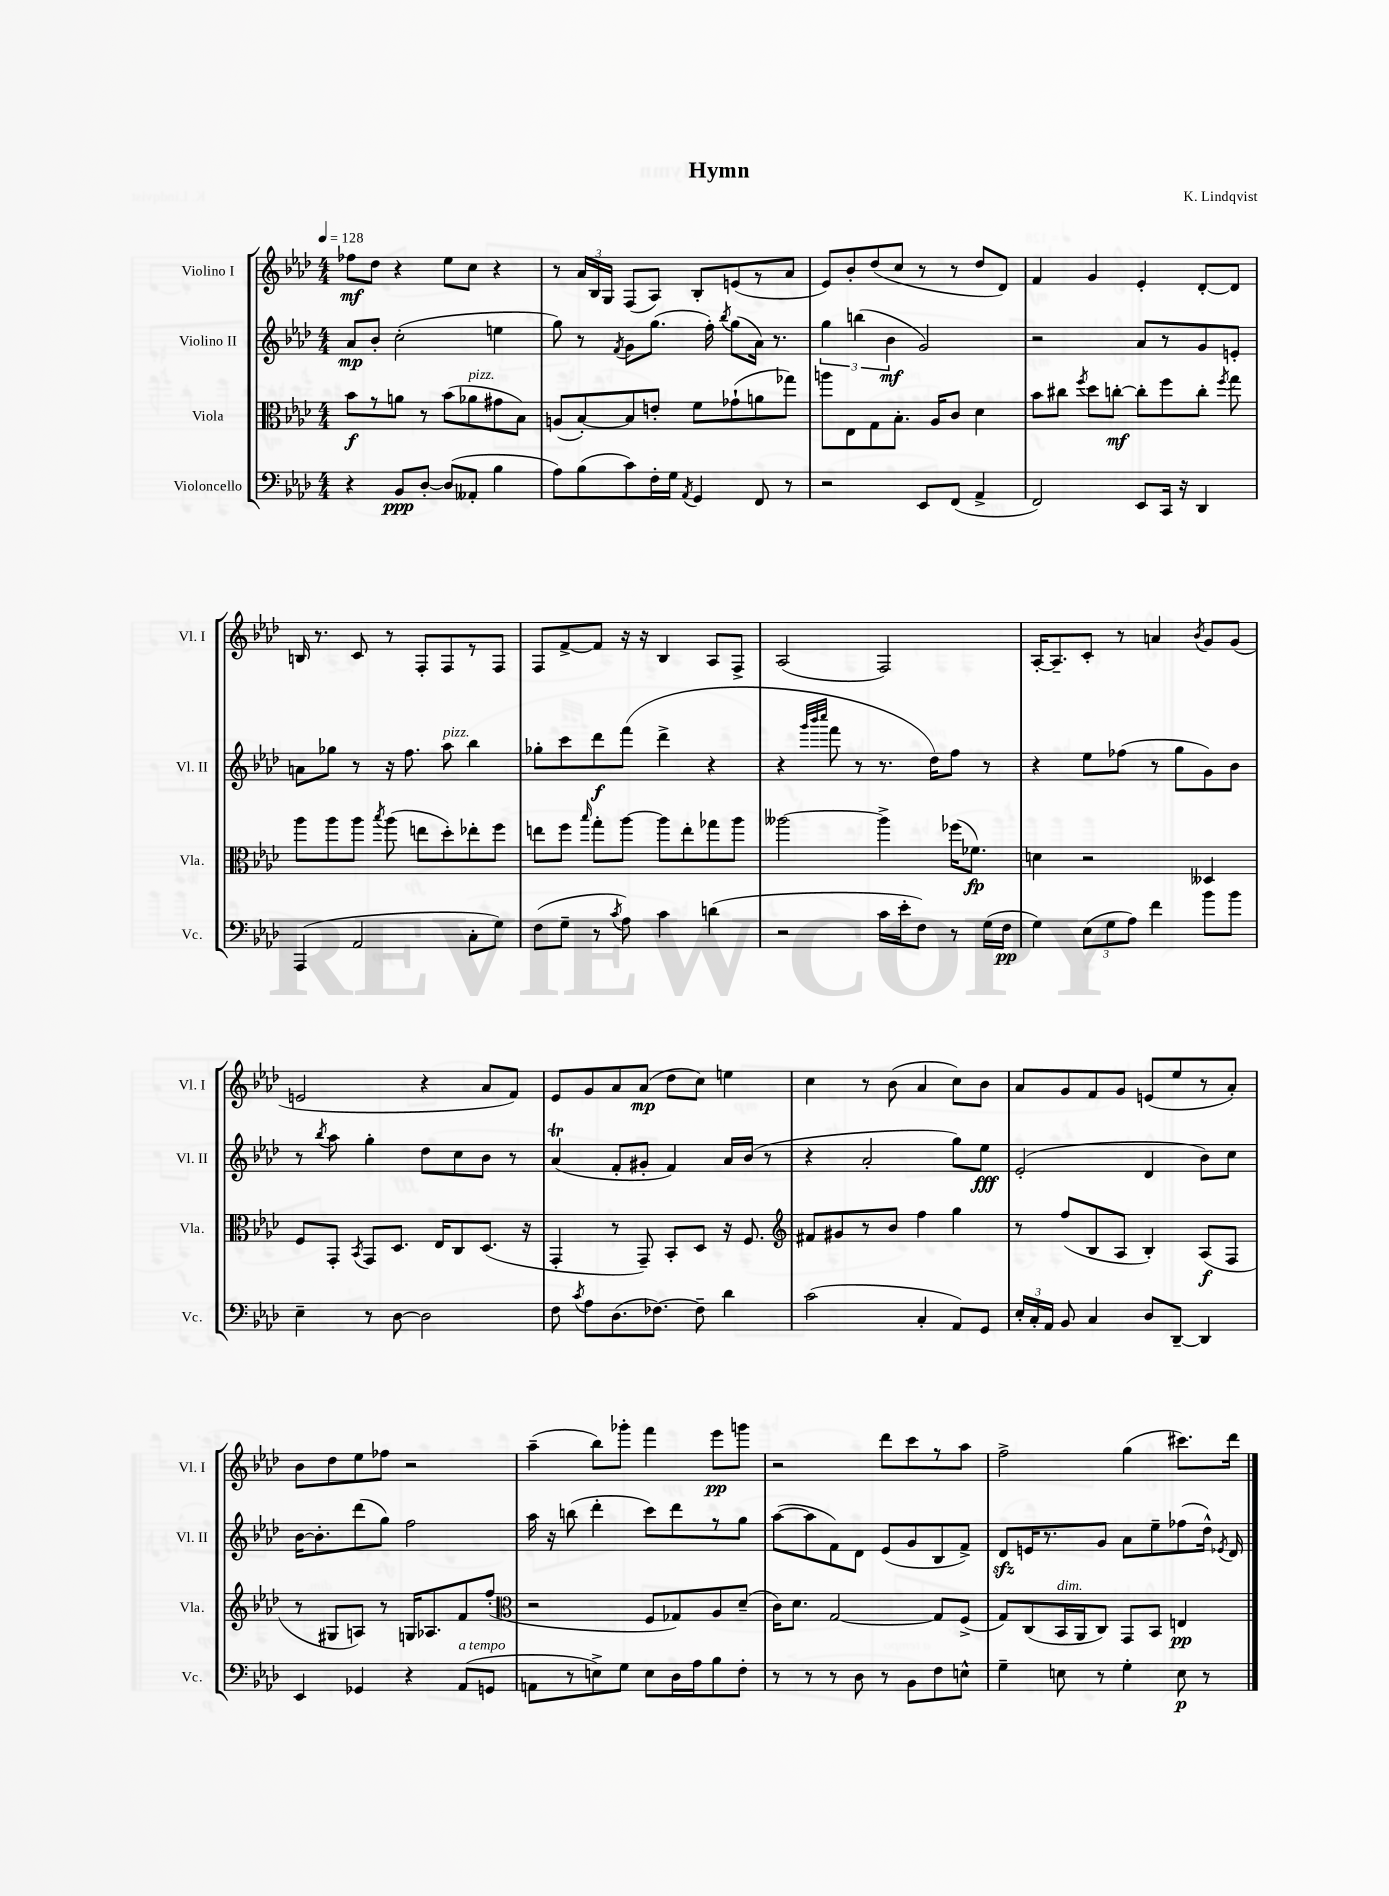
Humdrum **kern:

**kern	**dynam	**kern	**dynam	**kern	**dynam	**kern	**dynam
*part4	*part4	*part3	*part3	*part2	*part2	*part1	*part1
*staff4	*staff4	*staff3	*staff3	*staff2	*staff2	*staff1	*staff1
*I"Violoncello	*	*I"Viola	*	*I"Violino II	*	*I"Violino I	*
*I'Vc.	*	*I'Vla.	*	*I'Vl. II	*	*I'Vl. I	*
*clefF4	*	*clefC3	*	*clefG2	*	*clefG2	*
*k[b-e-a-d-]	*	*k[b-e-a-d-]	*	*k[b-e-a-d-]	*	*k[b-e-a-d-]	*
*M4/4	*	*M4/4	*	*M4/4	*	*M4/4	*
*MM128	*	*MM128	*	*MM128	*	*MM128	*
=1	=1	=1	=1	=1	=1	=1	=1
4r	.	8b-\L	f	8a-/L	mp	8ff-X\L	mf
.	.	8r	.	8b-'/J	.	8dd-\J	.
8BB-/L	ppp	8an\J	.	(2cc'\	.	4r	.
[8D-'/J	.	8r	.	.	.	.	.
(8D-/L]	.	(8b-\L	.	.	.	8ee-\L	.
!	!	!LO:TX:a:i:t=pizz.	!	!	!	!	!
8AA--X'/J	.	8a-X\	.	.	.	8cc\J	.
4B-\	.	8g#X\	.	4een\	.	4r	.
.	.	8B-\J)	.	.	.	.	.
=2	=2	=2	=2	=2	=2	=2	=2
8A-\L)	.	(8An/L	.	8gg\)	.	8r	.
(8B-\	.	[8B-'/)	.	8r	.	24a-/LL	.
.	.	.	.	.	.	24B-/	.
.	.	.	.	.	.	24G/JJ	.
.	.	.	.	8qf/	.	.	.
8c\)	.	8B-/]	.	8g\L	.	(8F/L	.
16F'\L	.	8en'/J	.	(8.gg\J	.	8A-/J)	.
16G\JJ	.	.	.	.	.	.	.
8qAA-/	.	.	.	.	.	.	.
4GG/	.	8f\L	.	.	.	8B-'/L	.
.	.	.	.	16ff'\)	.	.	.
.	.	.	.	8qbb-/	.	.	.
.	.	(8g-X`\	.	(8gg\L	.	(8en/	.
8FF/	.	8an\	.	16a-\Jk)	.	8r	.
.	.	.	.	8.r	.	.	.
8r	.	8gg-X\J)	.	.	.	8a-/J	.
=3	=3	=3	=3	=3	=3	=3	=3
2r	.	8aan\L	.	6gg\	.	8e-/L)	.
.	.	8E-\	.	.	.	8b-'/	.
.	.	.	.	(6bbn\	.	.	.
.	.	8G\	.	.	.	(8dd-/	.
.	.	.	.	6b-\	mf	.	.
.	.	8.B-'\J	.	.	.	8cc/J	.
8EE-/L	.	.	.	2g/)	.	8r	.
.	.	16A-/KL	.	.	.	.	.
(8FF/J	.	8c/J	.	.	.	8r	.
4AA-^/	.	4d-\	.	.	.	8dd-/L	.
.	.	.	.	.	.	8d-/J)	.
=4	=4	=4	=4	=4	=4	=4	=4
2FF/)	.	8b-\L	.	2r	.	4f/	.
.	.	8cc#X\J	.	.	.	.	.
.	.	8qff/	.	.	.	.	.
.	.	8dd-\L	.	.	.	4g/	.
.	.	[8ccn'\J	mf	.	.	.	.
8EE-/L	.	8cc'\L]	.	8a-/L	.	4e-'/	.
16CC/Jk	.	8ff\	.	8r	.	.	.
16r	.	.	.	.	.	.	.
4DD-/	.	8cc'\J	.	8g/	.	[8d-'/L	.
.	.	8qff/	.	.	.	.	.
.	.	8gg\	.	8en'/J	.	8d-/J]	.
!!LO:LB:g=z
=5	=5	=5	=5	=5	=5	=5	=5
(4AAA-/	.	8aa-\L	.	8an\L	.	16Bn/	.
.	.	.	.	.	.	8.r	.
.	.	8aa-\	.	8gg-X\J	.	.	.
2AA-/	.	8aa-\J	.	8r	.	8c/	.
.	.	8qbb-/	.	.	.	.	.
.	.	(8aa-\	.	16r	.	8r	.
.	.	.	.	8.ff\	.	.	.
.	.	8een\L	.	.	.	8F'/L	.
!	!	!	!	!LO:TX:a:i:t=pizz.	!	!	!
.	.	8dd-'\)	.	8aa-\	.	8F/	.
8C'\L	.	8ee-X'\	.	4bb-\	.	8r	.
8G\J)	.	8ff\J	.	.	.	8F/J	.
=6	=6	=6	=6	=6	=6	=6	=6
(8F\L	.	8een\L	.	8gg-X'\L	.	8F/L	.
8G~\J	.	8ff\J	.	8ccc\	.	[8f^/	.
.	.	16qqbb-/	.	.	.	.	.
8r	.	8gg'\L	.	8ddd-\	f	8f/J]	.
8qc/	.	.	.	.	.	.	.
8A-\)	.	[8aa-\J	.	(8fff\J	.	16r	.
.	.	.	.	.	.	16r	.
4c\	.	8aa-\L]	.	4ddd-^\	.	4B-/	.
.	.	8ee'\	.	.	.	.	.
(4dn\	.	8gg-X\	.	4r	.	8A-/L	.
.	.	8aa-\J	.	.	.	8F^/J	.
=7	=7	=7	=7	=7	=7	=7	=7
2r	.	[2aa--X\	.	4r	.	(2A-/	.
.	.	.	.	32qqggg/LLL	.	.	.
.	.	.	.	32qqbbb-/	.	.	.
.	.	.	.	32qqcccc/JJJ	.	.	.
.	.	.	.	8fff\	.	.	.
.	.	.	.	8r	.	.	.
16c\LL	.	4aa--^\]	.	8.r	.	2F/)	.
16e-'\J	.	.	.	.	.	.	.
8F\J)	.	.	.	.	.	.	.
.	.	.	.	16dd-\KL)	.	.	.
8r	.	(16ff-X\KL	.	8ff\J	.	.	.
.	.	8.f-X\J)	fp	.	.	.	.
(16G\LL	.	.	.	8r	.	.	.
16F\JJ	pp	.	.	.	.	.	.
=8	=8	=8	=8	=8	=8	=8	=8
4G\)	.	4dn\	.	4r	.	[16A-'/KL	.
.	.	.	.	.	.	8.A-~/]	.
(12E-\L	.	2r	.	8ee-\L	.	8c'/J	.
12G\	.	.	.	.	.	.	.
.	.	.	.	(8ff-X\J	.	8r	.
12A-\J)	.	.	.	.	.	.	.
4f\	.	.	.	8r	.	4an/	.
.	.	.	.	8gg\L	.	.	.
.	.	.	.	.	.	8qb-/	.
8b-\L	.	4D--X/	.	8g\)	.	8g/L	.
8b-\J	.	.	.	8b-\J	.	(8g/J	.
!!LO:LB:g=z
=9	=9	=9	=9	=9	=9	=9	=9
4E-~\	.	8F/L	.	8r	.	2en/	.
.	.	.	.	8qbb-/	.	.	.
.	.	8GG'/J	.	8aa-\	.	.	.
.	.	8qBB-/	.	.	.	.	.
8r	.	8GG/L	.	4gg'\	.	.	.
[8D-\	.	8.D-/J	.	.	.	.	.
2D-\]	.	.	.	8dd-\L	.	4r	.
.	.	16E-/KL	.	.	.	.	.
.	.	8C/	.	8cc\	.	.	.
.	.	(8.D-/J	.	8b-\J	.	8a-/L	.
.	.	.	.	8r	.	8f/J)	.
.	.	16r	.	.	.	.	.
=10	=10	=10	=10	=10	=10	=10	=10
8F\	.	4GG'/	.	(4a-T/	.	8e-/L	.
8qc/	.	.	.	.	.	.	.
8A-\L	.	.	.	.	.	8g/	.
(8.D-\	.	8r	.	8f'/L	.	8a-/	.
.	.	8GG~/)	.	8g#X'/J	.	(8a-/J	mp
[8.F-X\J)	.	.	.	.	.	.	.
.	.	8BB-'/L	.	4f/)	.	8dd-\L	.
8F-~\]	.	8D-/J	.	.	.	8cc\J)	.
4d-\	.	16r	.	16a-/LL	.	4een\	.
.	.	8.F/	.	(16b-/JJ	.	.	.
.	.	.	.	8r	.	.	.
=11	=11	=11	=11	=11	=11	=11	=11
*	*	*clefG2	*	*	*	*	*
(2c\	.	8f#X/L	.	4r	.	4cc\	.
.	.	8g#X/	.	.	.	.	.
.	.	8r	.	2a-'/	.	8r	.
.	.	8b-/J	.	.	.	(8b-\	.
4C'/	.	4ff\	.	.	.	4a-/	.
8AA-/L)	.	4gg\	.	8gg\L)	.	8cc\L)	.
8GG/J	.	.	.	8ee-\J	fff	8b-\J	.
=12	=12	=12	=12	=12	=12	=12	=12
24E-'/LL	.	8r	.	(2e-'/	.	8a-/L	.
24C'/	.	.	.	.	.	.	.
24AA-/JJ	.	.	.	.	.	.	.
8BB-/	.	(8ff/L	.	.	.	8g/	.
4C/	.	8B-/	.	.	.	8f/	.
.	.	8A-/J	.	.	.	8g/J	.
8D-/L	.	4B-'/)	.	4d-/	.	(8en/L	.
[8DD-~/J	.	.	.	.	.	8ee-/	.
4DD-/]	.	(8A-/L	f	8b-\L)	.	8r	.
.	.	8F/J	.	8cc\J	.	8a-'/J)	.
!!LO:LB:g=z
=13	=13	=13	=13	=13	=13	=13	=13
4EE-/	.	8r	.	[16b-\KL	.	8b-\L	.
.	.	.	.	8.b-'\]	.	.	.
.	.	8G#X/L	.	.	.	8dd-\	.
4GG-X/	.	8An/J)	.	(8ddd-\	.	8ee-\	.
.	.	8r	.	8gg\J)	.	8ff-X\J	.
4r	.	16Gn/KL	.	2ff\	.	2r	.
.	.	8.A-X/	.	.	.	.	.
!LO:TX:a:i:t=a tempo	!	!	!	!	!	!	!
(8AA-/L	.	8f/	.	.	.	.	.
8GGn/J	.	(8ff'/J	.	.	.	.	.
=14	=14	=14	=14	=14	=14	=14	=14
*	*	*clefC3	*	*	*	*	*
8AAn\L	.	2r	.	16aa-\	.	(4aa-~\	.
.	.	.	.	16r	.	.	.
8r	.	.	.	(8bbn\	.	.	.
8En^\)	.	.	.	4ddd-'\	.	8bb-\L)	.
8G\J	.	.	.	.	.	8ggg-X'\J	.
8E\L	.	8F/L	.	8ccc\L)	.	4fff\	.
16D-\L	.	8G-X/)	.	8ddd-\	.	.	.
16A-\J	.	.	.	.	.	.	.
8B-\	.	8A-/	.	8r	.	8eee-\L	pp
8F'\J	.	(8d-~/J	.	8gg\J	.	8gggn\J	.
=15	=15	=15	=15	=15	=15	=15	=15
8r	.	16c\KL)	.	([8aa-\L	.	2r	.
.	.	8.d-\J	.	.	.	.	.
8r	.	.	.	8aa-\]	.	.	.
8r	.	[2G/	.	8f\)	.	.	.
8D-\	.	.	.	8d-\J	.	.	.
8r	.	.	.	(8e-/L	.	8ddd-\L	.
8BB-\L	.	.	.	8g/	.	8ccc\	.
8F\	.	8G/L]	.	8B-/	.	8r	.
8En^^\J	.	(8F^/J	.	8f^/J)	.	8aa-\J	.
=16	=16	=16	=16	=16	=16	=16	=16
4G~\	.	8G/L)	.	8d-zz/L	.	2ff^\	.
.	.	(8C/	.	16en/K	.	.	.
.	.	.	.	8.r	.	.	.
!	!	!LO:TX:a:i:t=dim.	!	!	!	!	!
8En\	.	16BB-/L	.	.	.	.	.
.	.	16AA-/J	.	.	.	.	.
8r	.	8C/J)	.	8g/J	.	.	.
4G'\	.	8GG/L	.	8a-\L	.	(4gg\	.
.	.	8BB-/J	.	8ee-~\	.	.	.
8E\	p	4En/	pp	(8ff-X\	.	8.ccc#X\L)	.
8r	.	.	.	16dd-^^\Jk)	.	.	.
.	.	.	.	8qe-X/	.	.	.
.	.	.	.	16d-/	.	16ddd-\Jk	.
==	==	==	==	==	==	==	==
*-	*-	*-	*-	*-	*-	*-	*-
